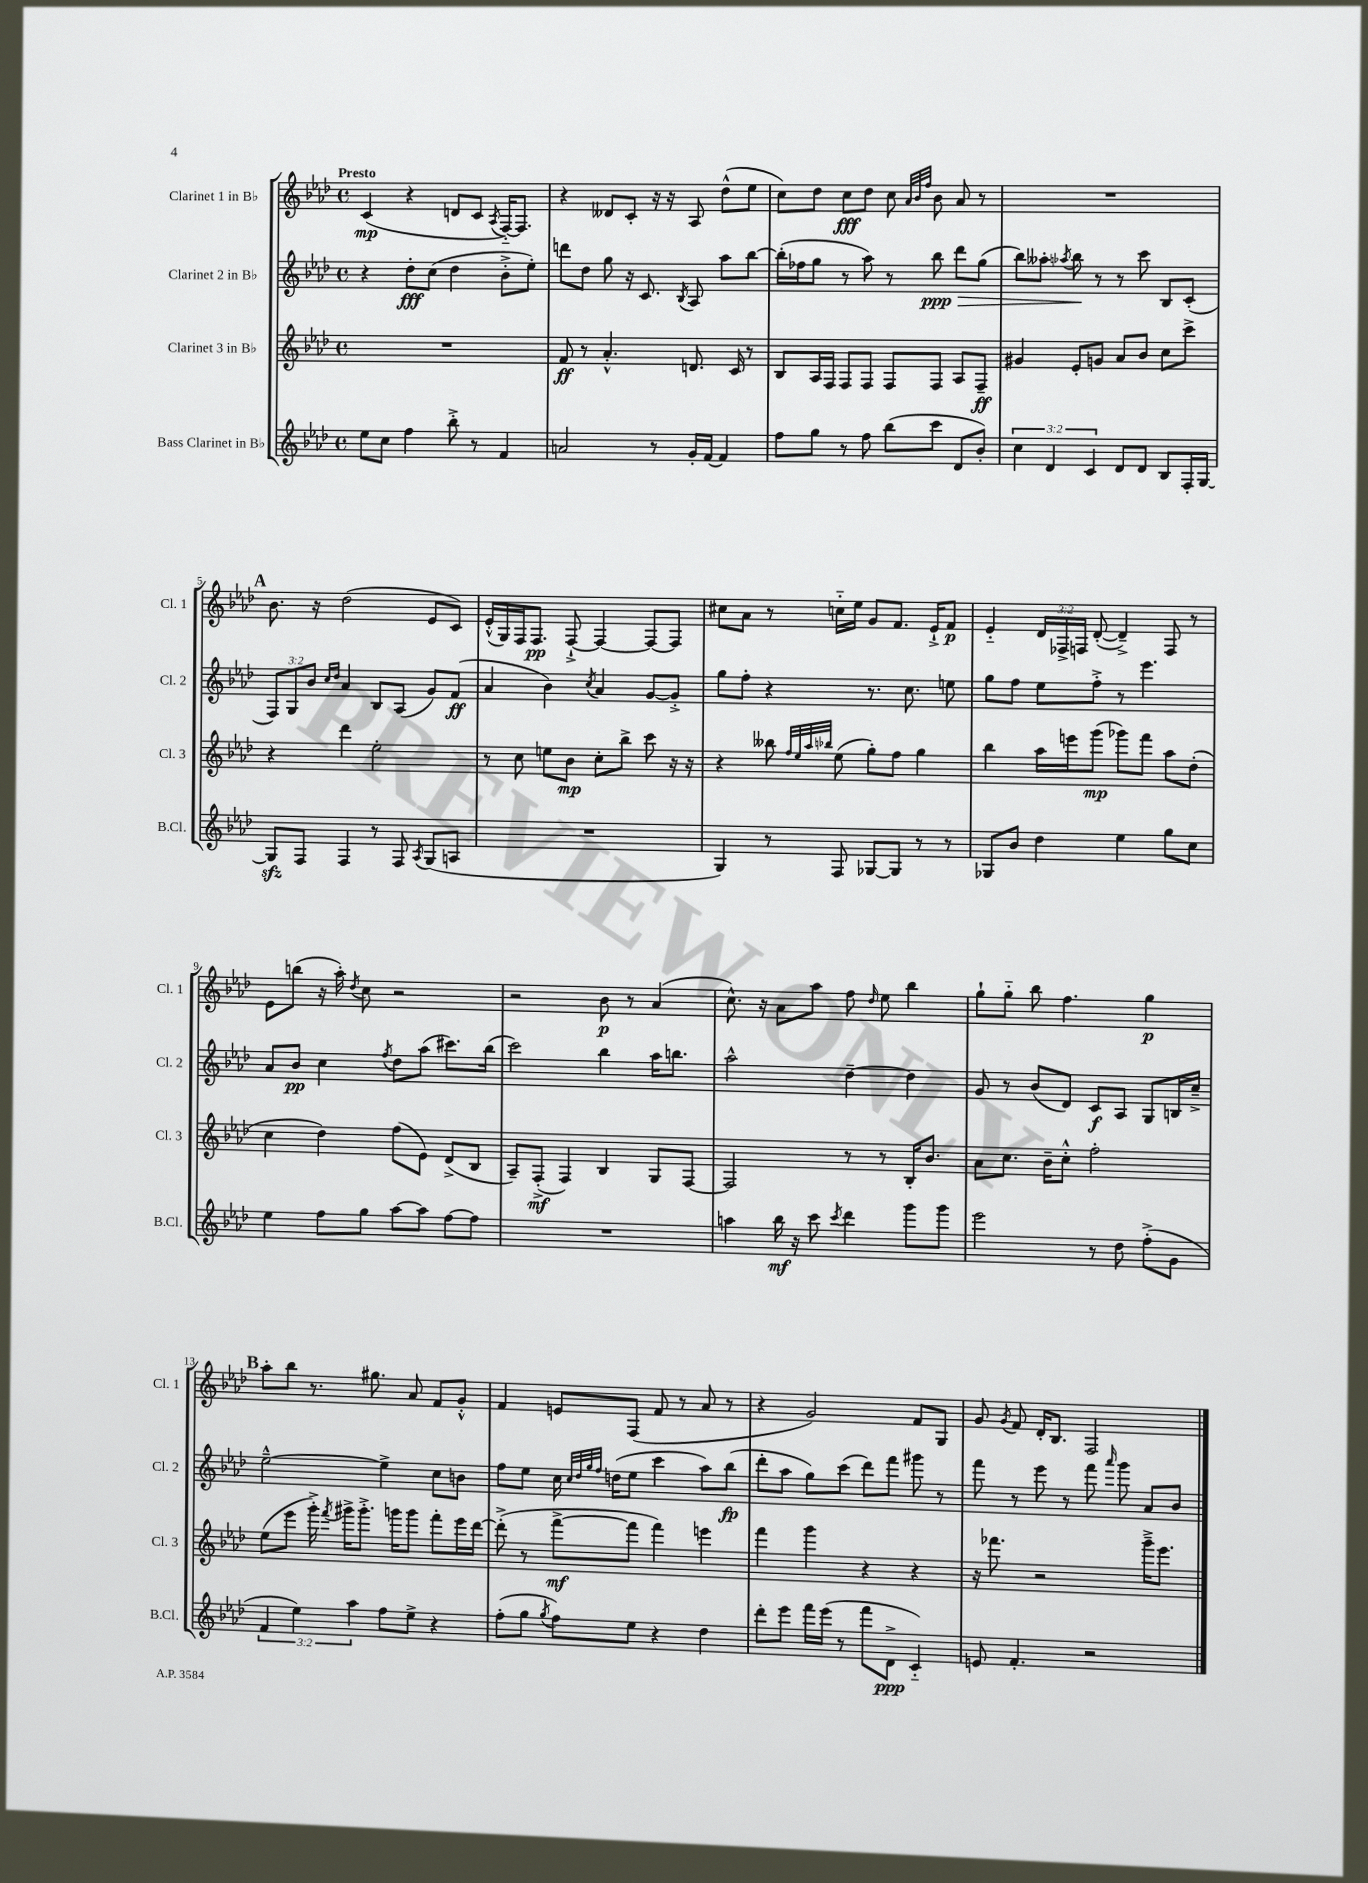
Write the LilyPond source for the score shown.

<<
\new StaffGroup <<
\new Staff = "s0" \with { instrumentName = "Clarinet 1 in Bb" shortInstrumentName = "Cl. 1" } {
    \clef treble \key aes \major \defaultTimeSignature \time 4/4 \override Staff.TupletNumber.text = #tuplet-number::calc-fraction-text \tempo "Presto"
    \autoBeamOff c'4\mp( r4 d'8[ c'8] \acciaccatura { aes8 } f16[~-_) f8.] |
    r4 deses'8[ c'8]-. r16 r16 aes8 des''8[-^( ees''8] |
    c''8[) des''8] c''8[\fff des''8] c''8 \grace { aes'32[ bes'32 f''32] } bes'8 aes'8 r8 |
    R1 |
    \mark \markup { \bold "A" } bes'8. r16 des''2( ees'8[ c'8]) |
    ees'16[-.-^( g16) f16 f8.]\pp f8~-!-> f4~ f8[~ f8] |
    cis''8[ aes'8] r8 c''16[-_ ees''16] g'8[ f'8.] ees'16[-!-> f'8]\p |
    ees'4-_ \tuplet 3/2 { des'16[ fes16-> f16] } des'8~-.( des'4--->) f8 r8 |
    ees'8[ b''8]( r16 aes''16-.) \acciaccatura { des''8 } c''8 r2 |
    r2 bes'8\p r8 aes'4( |
    c''8.-^) r16 aes'8[ aes''8] f''8 \grace { des''16 } ees''8 bes''4 |
    g''8[-! g''8]-_ bes''8 f''4. g''4\p |
    \mark \markup { \bold "B" } aes''8[-. bes''8] r8. gis''8. aes'8 f'8[ g'8]-.-^ |
    f'4 e'8[ f8]( f'8 r8 aes'8 r8 |
    r4 g'2) f'8[ g8] |
    g'8 \acciaccatura { g'8 } f'8 des'16[-. bes8.] f2 \bar "|." |
}
\new Staff = "s1" \with { instrumentName = "Clarinet 2 in Bb" shortInstrumentName = "Cl. 2" } {
    \clef treble \key aes \major \defaultTimeSignature \time 4/4 \override Staff.TupletNumber.text = #tuplet-number::calc-fraction-text
    \autoBeamOff r4 des''8[-.\fff c''8]( des''4 bes'8[-.-> ees''8]-.) |
    d'''8[ des''8] g''8 r16 c'8. \acciaccatura { bes8 } aes8 aes''8[ bes''8]~ |
    bes''16[-.( fes''16 g''8] r8 aes''8) r8 bes''8\ppp\> des'''8[ g''8]( |
    bes''8[) aeses''8]-. \acciaccatura { aes''8 } bes''8\! r8 r8 c'''8 bes8[ c'8]-.( |
    \mark \markup { \bold "A" } \tuplet 3/2 { f8[) g8 bes'8] } \grace { c''16[ des''16] } aes'4 bes8[ aes8]( g'8[) f'8]\ff( |
    aes'4 bes'4) \acciaccatura { c''8 } aes'4 g'8[~ g'8]-.-> |
    g''8[ f''8]-. r4 r8. c''8. e''8 |
    g''8[ f''8] ees''8[ f''8]-.-> r8 ees'''4. |
    aes'8[ bes'8]\pp c''4 \acciaccatura { f''8 } des''8[ aes''8]( cis'''8.[) bes''16]( |
    c'''2) bes''4 aes''16[ b''8.] |
    aes''2-^ des''4~-- des''4 |
    g'8 r8 bes'8[( des'8]) c'8[\f aes8] g8[ b16 c''16]---> |
    \mark \markup { \bold "B" } ees''2~---^ ees''4-> c''8[ b'8] |
    f''8[ ees''8] c''16 \grace { c''32[ des''32 g''32 f''32] } d''16[( ees''8] c'''4 aes''8[) bes''8]\fp( |
    des'''8[-. aes''8] g''8[) c'''8]( des'''8[) f'''8] gis'''8 r8 |
    f'''8 r8 ees'''8 r8 f'''8 \grace { aes'''16 } g'''8 aes'8[ bes'8] \bar "|." |
}
\new Staff = "s2" \with { instrumentName = "Clarinet 3 in Bb" shortInstrumentName = "Cl. 3" } {
    \clef treble \key aes \major \defaultTimeSignature \time 4/4
    \autoBeamOff R1 |
    f'8\ff r8 aes'4.-.-^ d'8. c'16 r8 |
    bes8[ aes16 f16] f8[ f8] f8[ f8] aes8[ f8]--\ff |
    gis'4 ees'8[-. g'8] aes'8[ bes'8] c''8[ c'''8]-> |
    \mark \markup { \bold "A" } r4 des'''4 ees''2-. |
    r8 c''8 e''8[ bes'8]\mp c''8[-. bes''8]-> c'''8 r16 r16 |
    r4 beses''8 \grace { f''32[ ees''32 aes''32 bes''32] } ees''8( g''8[-.) f''8] g''4 |
    bes''4 aes''16[ e'''16 g'''8]\mp( ges'''8[) f'''8] aes''8[ des''8]-.( |
    c''4 des''4) f''8[( ees'8]) des'8[->( bes8] |
    aes8[--) f8]-.->\mf( f4) bes4 g8[ f8]~ |
    f2 r8 r8 bes16[-. bes'8.] |
    aes'8[ c''8.] bes'16[-- c''8]-.-^ f''2-. |
    \mark \markup { \bold "B" } ees''8[( ees'''8] g'''16-.->) \acciaccatura { f'''8 } gis'''16[-> gis'''8.]-.-> g'''16[ g'''8] f'''8[-. ees'''16 des'''16]~ |
    des'''8-.->( r8 f'''8[~->\mf f'''8] f'''4) e'''4 |
    f'''4 g'''4 r4 r4 |
    r16 fes'''8. r2 g'''16[---> ees'''8.] \bar "|." |
}
\new Staff = "s3" \with { instrumentName = "Bass Clarinet in Bb" shortInstrumentName = "B.Cl." } {
    \clef treble \key aes \major \defaultTimeSignature \time 4/4 \override Staff.TupletNumber.text = #tuplet-number::calc-fraction-text
    \autoBeamOff ees''8[ c''8] f''4 bes''8-.-> r8 f'4 |
    a'2 r8 g'16[-. f'16]~ f'4 |
    f''8[ g''8] r8 f''8 bes''8[( c'''8] des'8[ bes'8]-.) |
    \tuplet 3/2 { c''4 des'4 c'4 } des'8[ des'8] bes8[ f16-. g16]~ |
    \mark \markup { \bold "A" } g8[\sfz f8] f4 r8 f8 \acciaccatura { aes8 } g8[( a8] |
    R1 |
    g4) r8 f8 ges8[~ ges8] r8 r8 |
    ges8[ bes'8] des''4 ees''4 g''8[ c''8] |
    ees''4 f''8[ g''8] aes''8[~ aes''8] f''8[~ f''8] |
    R1 |
    a''4 bes''16\mf r16 c'''8 \acciaccatura { c'''8 } des'''4 g'''8[ g'''8] |
    ees'''2 r8 des''8 f''8[-.->( g'8] |
    \mark \markup { \bold "B" } \tuplet 3/2 { f'4 ees''4) aes''4 } f''8[ ees''8]-> r4 |
    f''8[-.( g''8] \acciaccatura { g''8 } f''8[) ees''8] r4 des''4 |
    des'''8[-. ees'''8] f'''16[ ees'''16]( r8 f'''8[ des'8]->\ppp c'4-_) |
    e'8 f'4.-. r2 \bar "|." |
}
>>
>>
